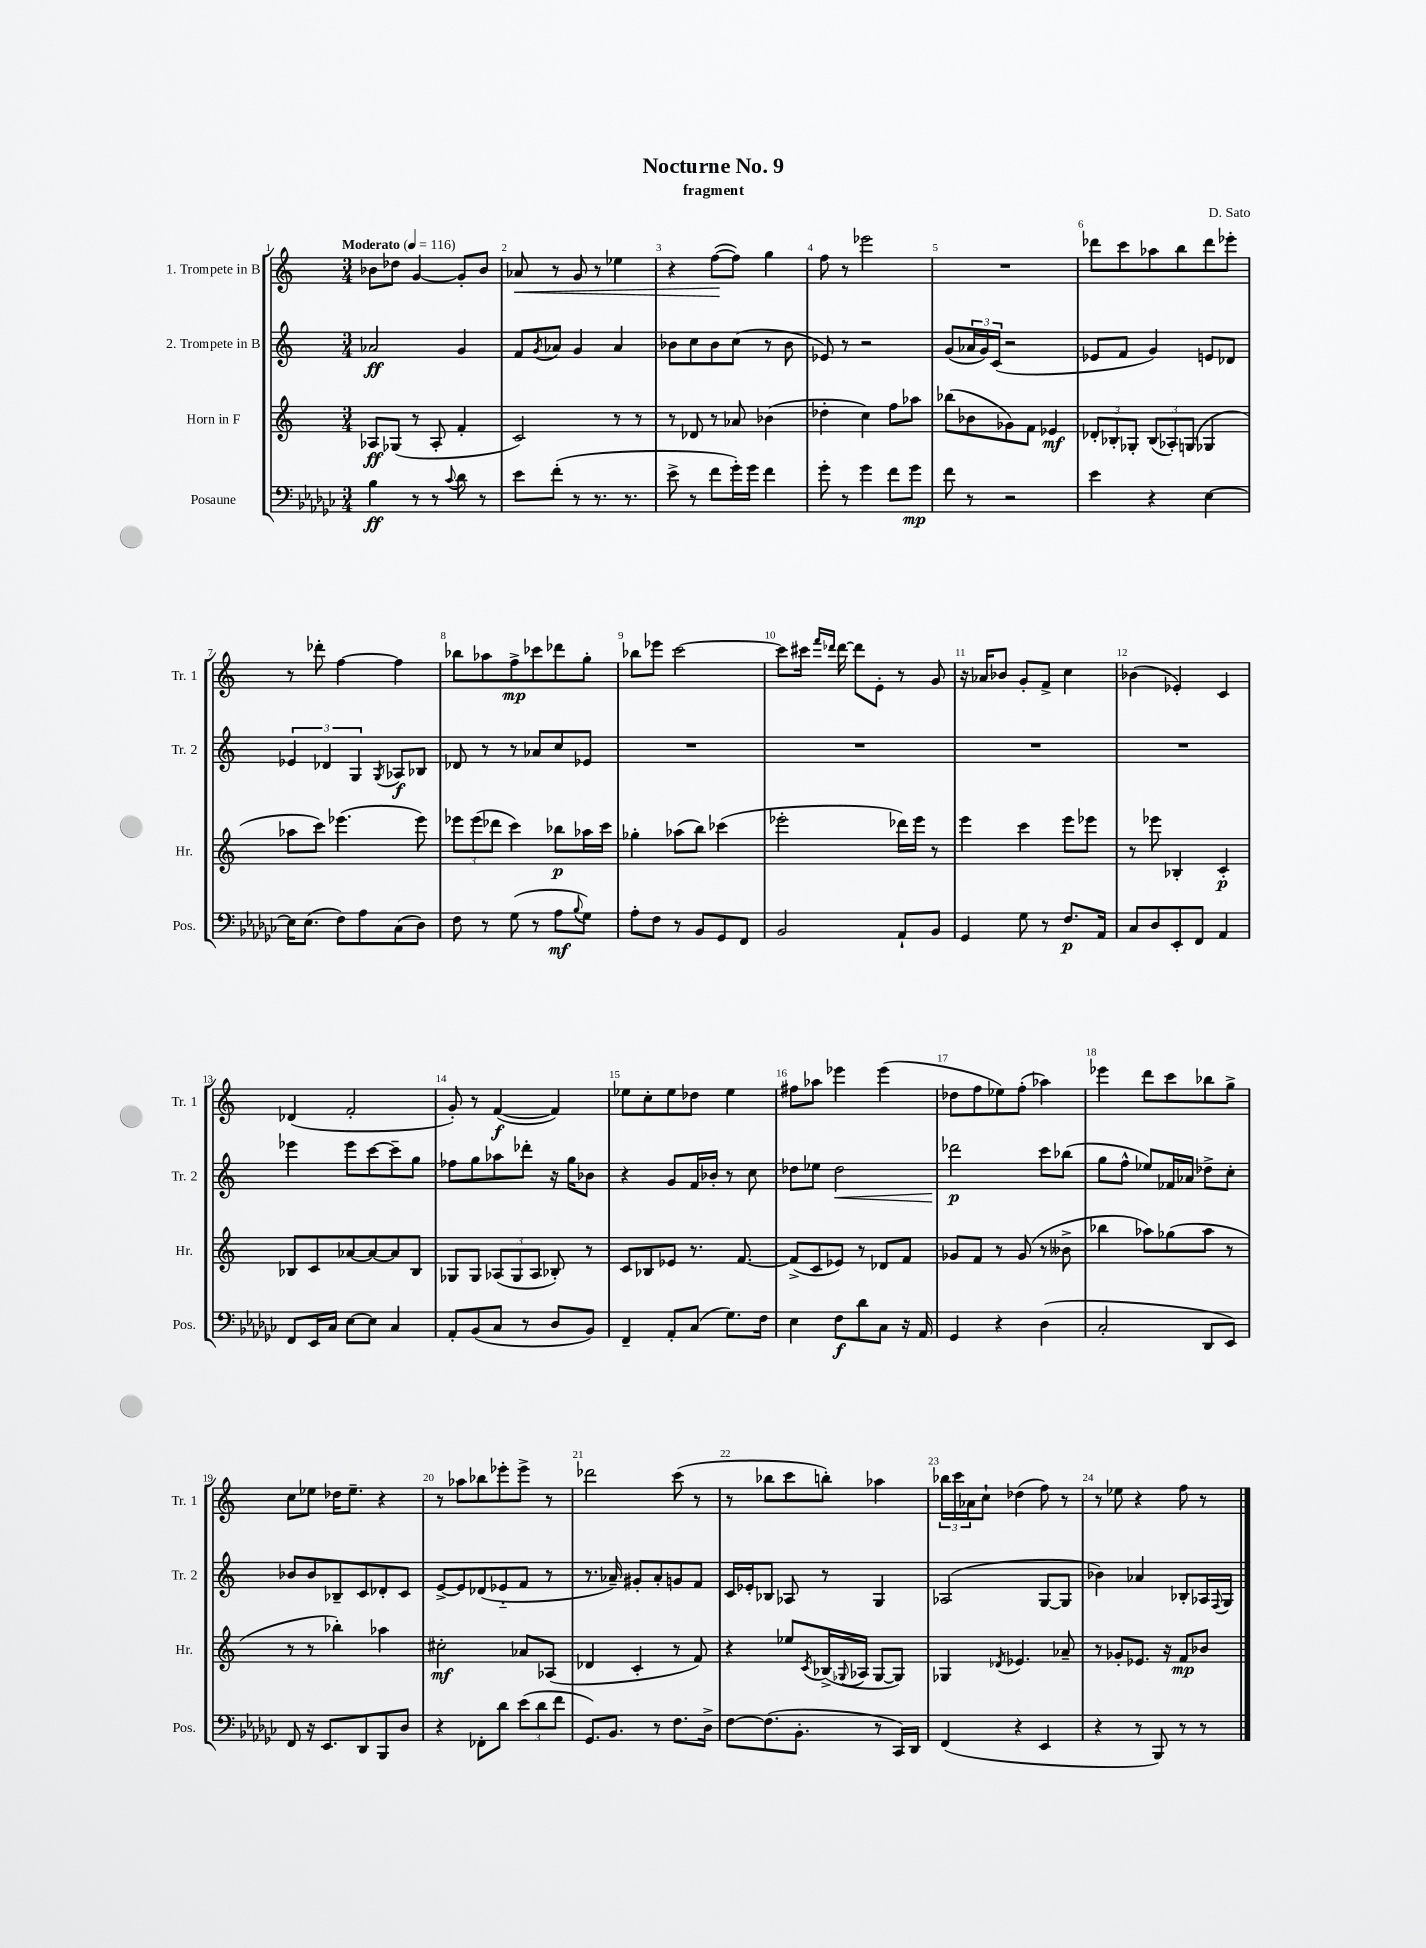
\header { title = "Nocturne No. 9" composer = "D. Sato" subtitle = "fragment" }
<<
\new StaffGroup <<
\new Staff = "s0" \with { instrumentName = "1. Trompete in B" shortInstrumentName = "Tr. 1" } {
    \clef treble \key c \major \numericTimeSignature \time 3/4 \tempo "Moderato" 4 = 116
    bes'8 des''8 g'4~ g'8-. bes'8 |
    aes'8\< r8 g'8 r8 ees''4 |
    r4 f''8~\!( f''8) g''4 |
    f''8 r8 ees'''2 |
    R2. |
    des'''8 c'''8 aes''8 b''8 des'''8 ees'''8-. |
    r8 des'''8-. f''4~ f''4 |
    bes''8 aes''8 f''8->\mp ces'''8 des'''8 g''8-. |
    bes''8 ees'''8 c'''2~ |
    c'''8 cis'''16 \grace { f'''16 des'''16 } des'''16~ des'''8 e'8-. r8 g'8 |
    r16 aes'16 bes'8 g'8-. f'8-> c''4 |
    bes'4( ees'4-.) c'4 |
    des'4( f'2-. |
    g'8-.) r8 f'4~\f( f'4) |
    ees''8 c''8-. ees''8 des''8 ees''4 |
    fis''8 aes''8 ees'''4 ees'''4( |
    des''8 f''8 ees''8) f''8-.( aes''4) |
    ees'''4 d'''8 c'''8 bes''8 g''8-> |
    c''8 ees''8 des''16 ees''8.-- r4 |
    r8 aes''8 bes''8 ees'''8-. ees'''8-> r8 |
    des'''2 c'''8( r8 |
    r8 bes''8 c'''8 b''8-.) aes''4 |
    \tuplet 3/2 { bes''16 c'''16 aes'16 } c''8-! des''4( f''8) r8 |
    r8 ees''8 r4 f''8 r8 \bar "|." |
}
\new Staff = "s1" \with { instrumentName = "2. Trompete in B" shortInstrumentName = "Tr. 2" } {
    \clef treble \key c \major \numericTimeSignature \time 3/4
    aes'2\ff g'4 |
    f'8 \acciaccatura { g'8 } aes'8 g'4 aes'4 |
    bes'8 c''8 bes'8 c''8( r8 bes'8 |
    ees'8) r8 r2 |
    g'8( \tuplet 3/2 { aes'16 g'16) c'16( } r2 |
    ees'8 f'8 g'4) e'8 des'8 |
    \tuplet 3/2 { ees'4 des'4 g4 } \acciaccatura { g8 } aes8\f bes8 |
    des'8 r8 r8 aes'8 c''8 ees'8 |
    R2. |
    R2. |
    R2. |
    R2. |
    ees'''4 ees'''8 c'''8~ c'''8-- g''8 |
    fes''8 g''8 aes''8 des'''8-. r16 g''16 bes'8 |
    r4 g'8 f'16 bes'16-. r8 c''8 |
    des''8 ees''8 des''2\< |
    des'''2\p\! c'''8 bes''8( |
    g''8 f''8-^ ees''8) fes'16 aes'16 des''8-> c''8-. |
    bes'8 bes'8 bes8-- c'8 des'8-. c'8 |
    e'8~-> e'8 des'8( ees'8-_ f'8 r8 |
    r8. aes'16--) gis'8-. aes'8-. g'8 f'8 |
    c'16 ees'16-. bes8 aes8 r8 g4 |
    aes2( g8~ g8 |
    bes'4) aes'4 bes8-. aes16 \appoggiatura { f8 } g16 \bar "|." |
}
\new Staff = "s2" \with { instrumentName = "Horn in F" shortInstrumentName = "Hr." } {
    \clef treble \key c \major \numericTimeSignature \time 3/4
    aes8\ff ges8( r8 aes8-. f'4-. |
    c'2) r8 r8 |
    r8 des'8 r8 aes'8 bes'4( |
    des''4-. c''4) f''8 aes''8 |
    bes''8( bes'8 ges'8) f'8 ees'4\mf |
    \tuplet 3/2 { des'8-. bes8-. ges8-. } \tuplet 3/2 { bes8( aes8-.) g8( } ges4 |
    aes''8 c'''8) ees'''4.( ees'''8) |
    \tuplet 3/2 { ees'''8 ees'''8( des'''8 } c'''4) bes''8\p aes''16 c'''16 |
    ges''4-. aes''8( b''8) ces'''4( |
    ees'''2-. des'''16) ees'''16 r8 |
    e'''4 c'''4 e'''8 ees'''8 |
    r8 ees'''8 bes4-. c'4-.\p |
    bes8 c'8 aes'8~ aes'8~ aes'8 bes8 |
    ges8 ges8 \tuplet 3/2 { aes8( ges8 aes8 } bes8-.) r8 |
    c'8 bes8 ees'8 r8. f'8.~ |
    f'8->( c'8 ees'8) r8 des'8 f'8 |
    ges'8 f'8 r8 ges'8( r8 beses'8-> |
    bes''4 aes''8) ges''8( aes''8 r8 |
    r8 r8 bes''4-.) aes''4 |
    cis''2-.\mf aes'8 aes8( |
    des'4 c'4-. r8 f'8) |
    r4 ees''8 \acciaccatura { c'8 } bes16->( \appoggiatura { ges8 } aes16 ges8~ ges8) |
    ges4 \acciaccatura { des'8 } ees'4. aes'8-- |
    r8 ges'8-. ees'8. r16 f'8\mp bes'8 \bar "|." |
}
\new Staff = "s3" \with { instrumentName = "Posaune" shortInstrumentName = "Pos." } {
    \clef bass \key ges \major \numericTimeSignature \time 3/4
    bes4\ff r8 r8 \appoggiatura { ces'8 } des'8 r8 |
    ees'8 f'8-.( r8 r8. r8. |
    ees'8-> r8 f'8 ges'16-.) ges'16 f'4 |
    ges'8-. r8 ges'4 f'8 ges'8\mp |
    f'8 r8 r2 |
    ees'4 r4 ees4~ |
    ees16 ees8.( f8) aes8 ces8( des8) |
    f8 r8 ges8( r8 aes8\mf \appoggiatura { bes8 } ges8) |
    aes8-. f8 r8 bes,8 ges,8 f,8 |
    bes,2 aes,8-! bes,8 |
    ges,4 ges8 r8 f8.\p aes,16 |
    ces8 des8 ees,8-. f,8 aes,4 |
    f,8 ees,16 ces16 ees8~ ees8 ces4 |
    aes,8-. bes,8( ces8 r8 des8 bes,8) |
    f,4-- aes,8-. ces8( ges8.) f16 |
    ees4 f8\f des'8 ces8 r16 aes,16 |
    ges,4 r4 des4( |
    ces2-. des,8 ees,8) |
    f,8 r16 ees,8. des,8 bes,,8 des8 |
    r4 fes,8-. des'8 \tuplet 3/2 { ees'8( des'8 f'8 } |
    ges,8.) bes,8. r8 f8. des16-> |
    f8~ f8.( bes,8.-. r8 ces,16) des,16 |
    f,4( r4 ees,4 |
    r4 r8 bes,,8) r8 r8 \bar "|." |
}
>>
>>
\layout { \context { \Score \override BarNumber.break-visibility = ##(#f #t #t) barNumberVisibility = #all-bar-numbers-visible } }
